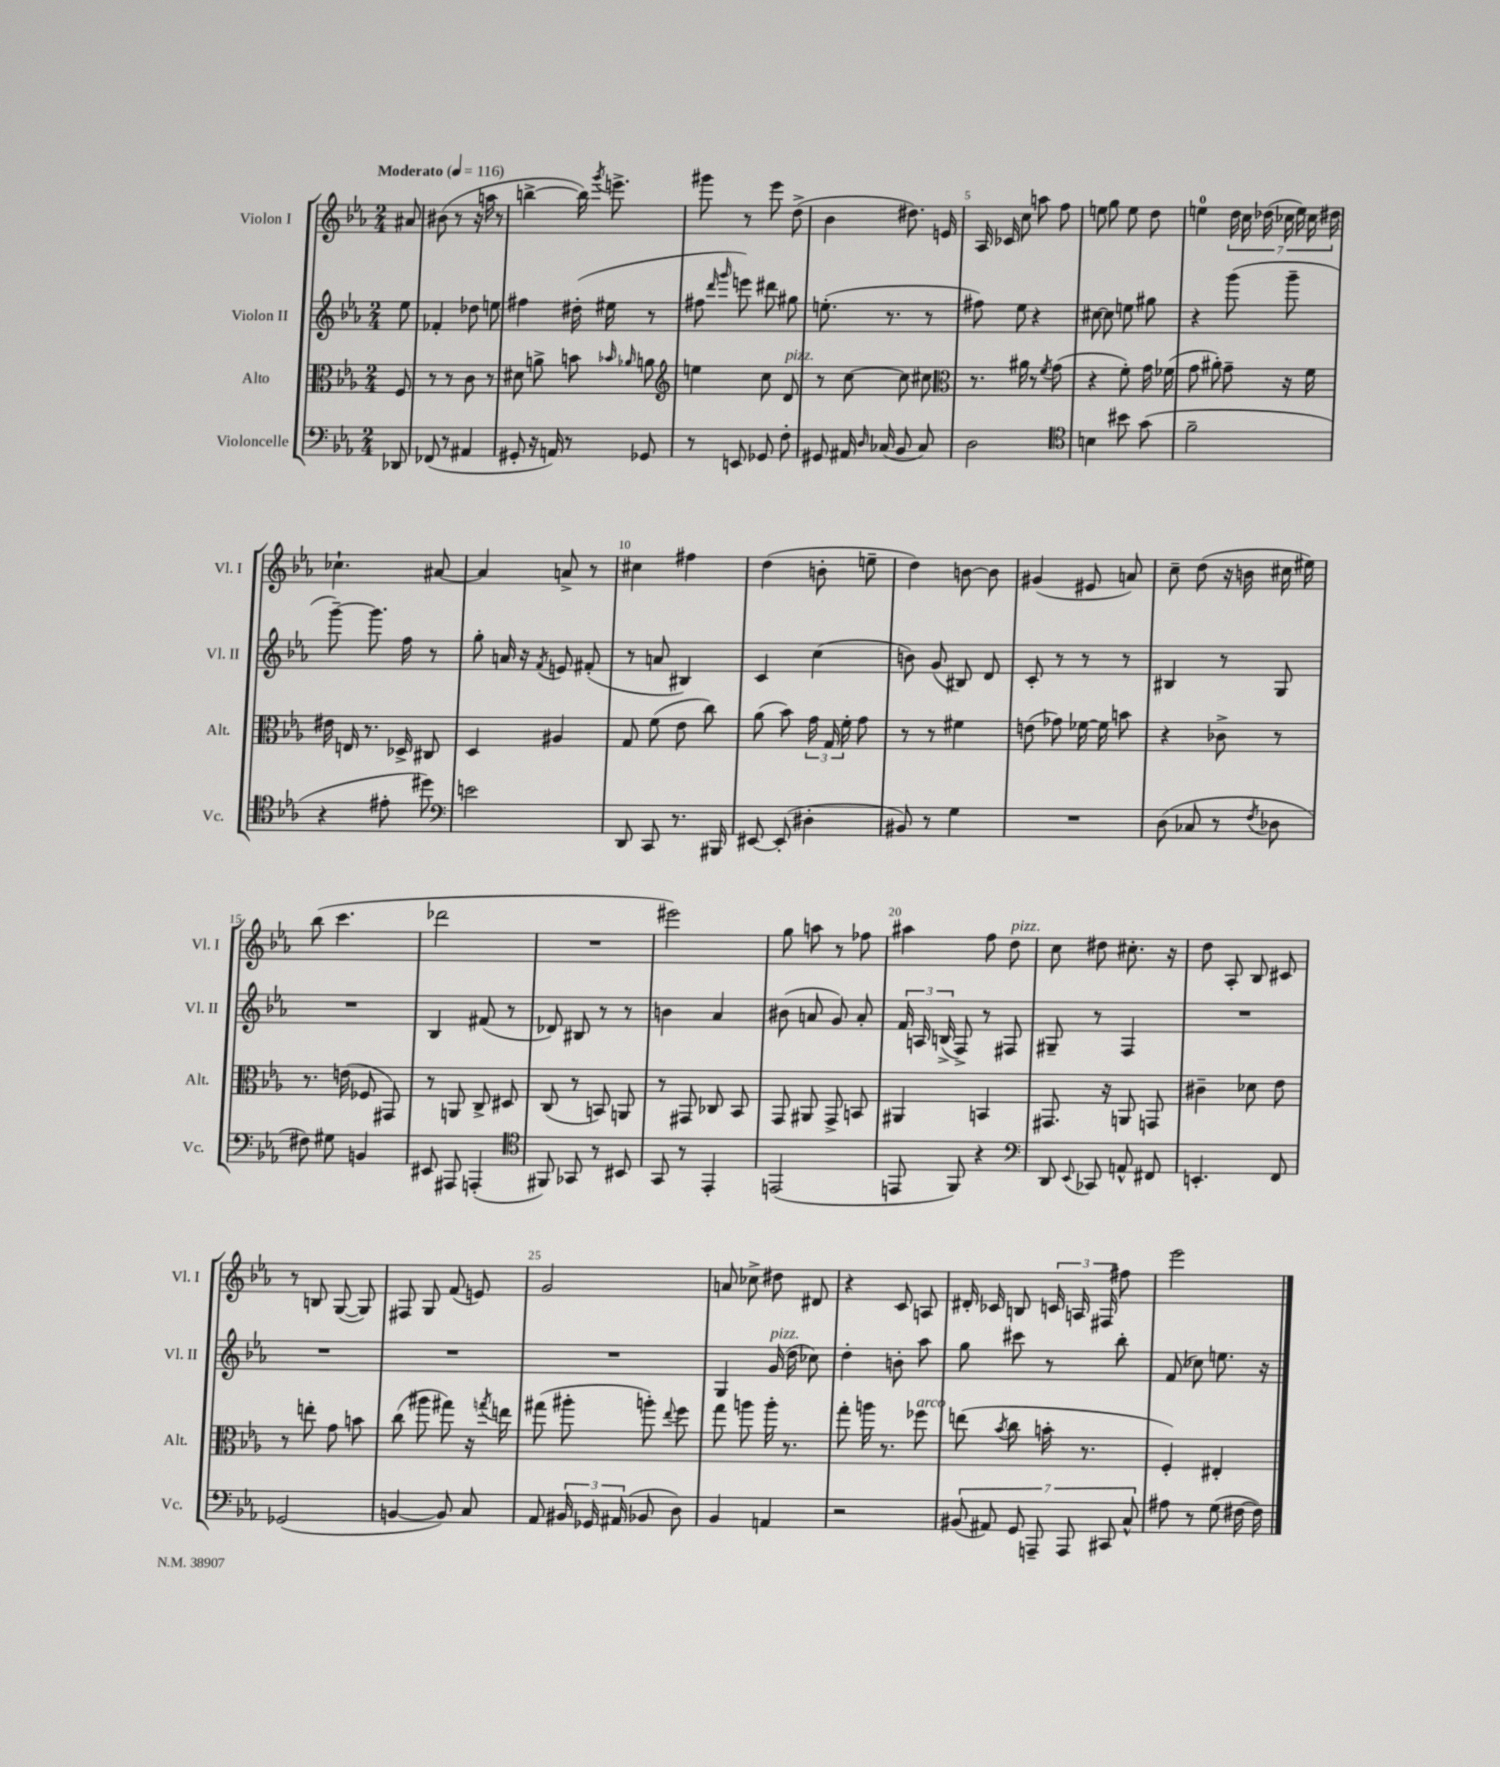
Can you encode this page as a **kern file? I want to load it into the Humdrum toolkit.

**kern	**kern	**kern	**kern
*staff4	*staff3	*staff2	*staff1
*clefF4	*clefC3	*clefG2	*clefG2
*k[b-e-a-]	*k[b-e-a-]	*k[b-e-a-]	*k[b-e-a-]
*M2/4	*M2/4	*M2/4	*M2/4
*MM116	*MM116	*MM116	*MM116
8DD-	8F	8ee-	8a#
=	=	=	=
(8FF-	8r	4f-'	(8b#
8r	8r	.	8r
4AA#	8c	8dd-	16r
.	.	.	16aa
.	8r	8ee	8r
=	=	=	=
8GG#'	8d#	4ff#	[4bb^
16r	8a^	.	.
16AA)	.	.	.
8r	8b	(16dd#'	16bb])
.	.	.	8qggg
.	.	16ee#	8.eee^
.	16qqb-	.	.
.	16qqa-	.	.
8GG-	8a	8r	.
=	=	=	=
*	*clefG2	*	*
8r	4ee	8ff#	8ggg#
.	.	16qqddd	.
.	.	16qqggg	.
8EE	.	8eee)	8r
8GG-	8cc	8ddd#	8eee-
8F'	8d	8gg#	(8dd^
=	=	=	=
8GG#	8r	(8.ee'	4b-
16AA#	[8cc	.	.
16qqD	.	.	.
(16C-	.	8.r	.
8BB-	8cc]	.	8.dd#)
8C-)	8cc#	8r	.
.	.	.	16e
=	=	=	=
*	*clefC3	*	*
2D	8.r	8ff#)	16A-
.	.	.	16c-
.	.	8ee-	8cc
.	16a#	.	.
.	8r	4r	8aa
.	8qf	.	.
.	(8g	.	8ff
=	=	=	=
*clefC4	*	*	*
4B	4r	[8cc#	8ee
.	.	8cc#]	8gg
8b#	8f')	8ee	8ee
(8g	16g	8gg#	8dd
.	(16f-	.	.
=	=	=	=
2f~	8g	4r	4ee
.	8a#')	.	.
.	8g~	(8ggg	28dd
.	.	.	28cc
.	.	.	(28dd-
.	.	.	28cc-
.	16r	8ggg~	.
.	.	.	28ee)
.	.	.	28cc-
.	16f	.	.
.	.	.	28dd#
=	=	=	=
4r	16e#	[8ggg~)	4.cc-`
.	16E	.	.
.	8.r	8.ggg]	.
8e#'	.	.	.
.	16D-^	16ff	.
8dd#)	8C#	8r	[8a#
=	=	=	=
*clefF4	*	*	*
2e	4D	8gg'	4a#]
.	.	16a	.
.	.	16r	.
.	.	8qf	.
.	4A#	8e	8a^
.	.	(8f#'	8r
=	=	=	=
8DD	8G	8r	4cc#
8CC	(8f	8a	.
8.r	8e-	4B#)	4ff#
.	8cc)	.	.
16BBB#	.	.	.
=	=	=	=
[8EE#	(8a-	4c	(4dd
(8EE#']	8b-)	.	.
4D#'	24g	(4cc	8b'
.	24G	.	.
.	24f'	.	.
.	8g	.	8ee~
=	=	=	=
8BB#)	8r	8b)	4dd)
8r	8r	(8g	.
4G	4f#	8B#)	[8b
.	.	8d	8b]
=	=	=	=
2r	(8e	8c'	(4g#
.	8g-)	8r	.
.	[16f-	8r	8e#
.	16f-]	.	.
.	8b	8r	8a)
=	=	=	=
(8D	4r	4B#	8cc~
8C-	.	.	(8dd
8r	8c-^	8r	16r
.	.	.	16b
8qF	.	.	.
8D-	8r	8G	16cc#
.	.	.	16ee#)
=	=	=	=
8F#)	8.r	2r	(8bb-
8G#	.	.	4.ccc
.	(16e	.	.
4BB	8F-	.	.
.	8GG#)	.	.
=	=	=	=
8EE#	8r	4B-	2ddd-
8AAA#	8AA	.	.
(4AAA'	8C^	(8f#	.
.	8D#	8r	.
=	=	=	=
*clefC4	*	*	*
8FF#)	(8C	8d-)	2r
8GG-	8r	8B#	.
8r	8BB)	8r	.
8BB#	8AA	8r	.
=	=	=	=
8GG	8r	4b	2eee#)
8r	8GG#	.	.
4EE-'	8C-	4a-	.
.	8BB-	.	.
=	=	=	=
(2EE	8GG	(8b#	8gg
.	8AA#	8a	8aa
.	8GG^	8g)	8r
.	8BB	8a'	8ff-
=	=	=	=
8EE	4AA#	24f	4aa#
.	.	24A	.
.	.	(24B^	.
8FF)	.	8F^)	.
4r	4BB	8r	8ff
.	.	8F#	8dd
=	=	=	=
*clefF4	*	*	*
8DD	8.GG#	8G#~	8cc
8qqEE-	.	.	.
8CC-	.	8r	8dd#
.	16r	.	.
8AA^^	8AA	4F	8.cc#'
8FF#	8GG	.	.
.	.	.	16r
=	=	=	=
4.EE'	4c#~	2r	8dd
.	.	.	8A-'
.	8d-	.	8B-
8FF	8e-	.	8c#
=	=	=	=
(2GG-	8r	2r	8r
.	8ee'	.	8B
.	8g	.	([8G
.	8b	.	8G])
=	=	=	=
[4BB	(8cc	2r	8F#
.	8aa#	.	8G
8BB])	8gg#)	.	(8f
8C	16r	.	8e)
.	8qgg	.	.
.	16ee	.	.
=	=	=	=
8AA-	(8gg#	2r	2g
24BB#	8aa#'	.	.
24GG-	.	.	.
(24AA#	.	.	.
8BB-	8aa')	.	.
.	8qqee-	.	.
8D)	8ff	.	.
=	=	=	=
4BB-	8gg	4G	8a
.	8aa	.	8cc-^
4AA	16aa'	(16g	8dd#
.	8.r	16dd	.
.	.	8cc-)	8d#
=	=	=	=
2r	8gg'	4dd'	4r
.	16aa	.	.
.	8.r	.	.
.	.	8b'	8c
.	8ff-	8aa-	8A
=	=	=	=
(14BB#	(8ee	8gg	16d#'
.	.	.	16c-
14AA#)	.	.	.
.	8qb-	.	.
.	8cc	8ccc#	8B
14GG	.	.	.
14AAA~	.	.	.
.	16b'	8r	24c
14AAA	.	.	.
.	.	.	24A
.	8.r	.	.
.	.	.	24F#
14CC#	.	.	.
.	.	8bb-'	8ff#
14C^^	.	.	.
=	=	=	=
8A#	4F')	(8f	2eee-
8r	.	8cc-)	.
(8G	4E#'	8.ee	.
[16F#	.	.	.
16F#])	.	16r	.
==	==	==	==
*-	*-	*-	*-
